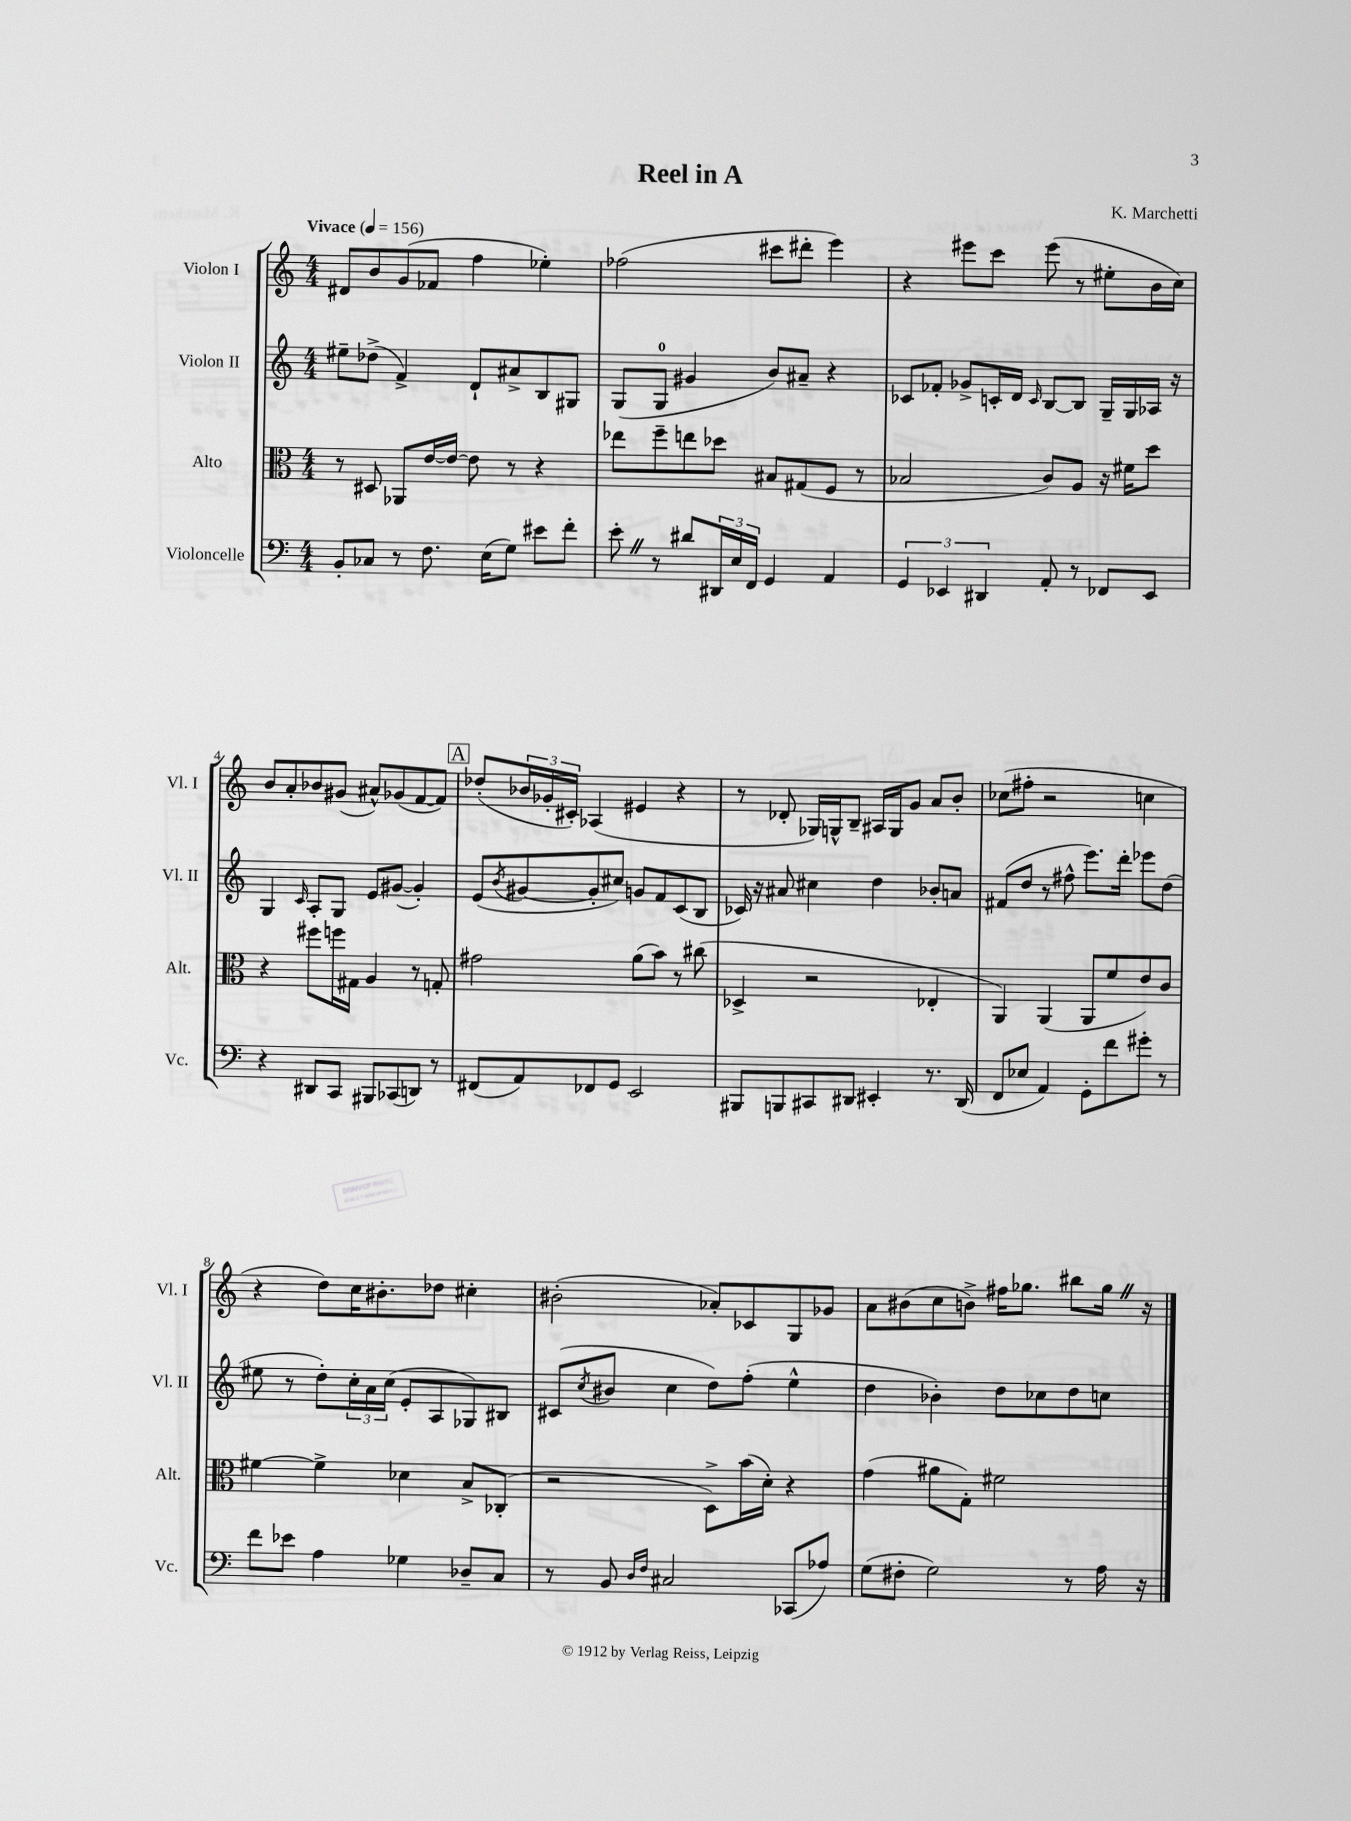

**kern	**kern	**kern	**kern
*part4	*part3	*part2	*part1
*staff4	*staff3	*staff2	*staff1
*I"Violoncelle	*I"Alto	*I"Violon II	*I"Violon I
*I'Vc.	*I'Alt.	*I'Vl. II	*I'Vl. I
*clefF4	*clefC3	*clefG2	*clefG2
*k[]	*k[]	*k[]	*k[]
*M4/4	*M4/4	*M4/4	*M4/4
*MM156	*MM156	*MM156	*MM156
=1	=1	=1	=1
!	!	!	!LO:TX:a:B:t=Vivace
8BB'/L	8r	8ee#X~\L	8d#X/L
8C-X/J	8D#X/	(8dd-X^\J	8b/
8r	8AA-X/L	4f^/)	(8g/
8.F\	[16e/L	.	8f-X/J
.	16e/JJ_	.	.
.	8e\]	8d`/L	4ff\
(16E\KL	.	.	.
8G\J)	8r	8a#X^/	.
8e#X\L	4r	8B/	4ee-X'\)
8f'\J	.	8G#X/J	.
=2	=2	=2	=2
8e'Z\	8ee-X\L	(8G/L	(2ff-X\
8r	8ff~\	8G/J	.
8d#X/L	8een\	4g#X/	.
24DD#X/L	8dd-X\J	.	.
24E/	.	.	.
24FF/JJ	.	.	.
4GG/	8B#X/L	8b/L)	8ccc#X\L
.	(8G#X/	8a#X~/J	8ddd#X'\J
4AA/	8F/J	4r	4eee\)
.	8r	.	.
=3	=3	=3	=3
6GG/	2B-X/	8c-X/L	4r
.	.	8f-X'/J	.
6EE-X/	.	.	.
.	.	8g-X^/L	8eee#X\L
6DD#X/	.	.	.
.	.	16cn'/L	8ccc\J
.	.	16d/JJ	.
.	.	16qqc/	.
8AA'/	8c/L)	[8B/L	(8eee#\
8r	8A/J	8B/J]	8r
8FF-X/L	16r	16G~/LL	8ee#X'\L
.	16f#X\KL	16G/	.
8EE-/J	8dd\J	16A-X/JJ	16b\L
.	.	16r	16cc\JJ)
!!LO:LB:g=z
=4	=4	=4	=4
4r	4r	4G/	8b/L
.	.	.	8a'/
.	.	16qqc/	.
8DD#X/L	8ff#X\L	8A'/L	8b-X/
8CC/J	16ffn\L	8G/J	(8g#X/J
.	16G#X\JJ	.	.
8BBB#X/L	4A/	8e/L	8a#X^^/L)
(8CC-X/	.	([8g#X/J	(8g-X/
8DDn/J)	8r	4g#'/])	[8f/
8r	8Gn'/	.	8f/J])
!!LO:REH:place=s1:t=A
=5	=5	=5	=5
(8FF#X/L	2g#X\	(8e/L	(8dd-X'/L
.	.	8qb/	.
8AA/)	.	[8g#X/	24b-X/L
.	.	.	24g-X'/
.	.	.	24c#X'/JJ)
8FF-X/	.	8g#'/]	(4A-X/
8GG/J	.	8cc#X/J)	.
2EE/	(8a\L	8gn/L	4e#X/
.	8b\J)	8f/	.
.	8r	(8c/	4r
.	(8cc#X\	8B/J	.
=6	=6	=6	=6
8BBB#X/L	4D-X^/	16c-X/)	8r
.	.	16r	.
8BBBn/	.	8a#X/	8d-X'/
8CC#X/	2r	4cc#X\	16G-X/LL)
.	.	.	16Gn^^/J
8DD#X/J	.	.	8B~/J
4EE#X'/	.	4dd\	16A#X/LL
.	.	.	16G/J
.	.	.	8g/J
8.r	4E-X'/	8b-X'/L	8a/L
.	.	8an/J	8b'/J
(16DD#/	.	.	.
=7	=7	=7	=7
8FF/L	4AA/)	(8f#X/L	(8cc-X\L
8E-X/J	.	8dd/J	8ff#X'\J
4AA/)	(4AA/	8r	2r
.	.	8ff#X^^\	.
8GG'\L	8AA/L	8.eee\L)	.
8f\	8f/	.	.
.	.	16ddd'\Jk	.
8g#X'\J	8e/)	8eee-X\L	4ccn\
8r	8c/J	(8dd\J	.
!!LO:LB:g=z
=8	=8	=8	=8
8f\L	[4f#X\	8ee#X\	4r
8e-X\J	.	8r	.
4A\	4f#^\]	8dd'\L)	8dd\L)
.	.	24cc'\L	16cc\K
.	.	24a\	.
.	.	.	8.b#X'\
.	.	(24cc\JJ	.
4G-X\	4d-X\	8e'/L	.
.	.	8A/	8dd-X\J
8D-X~/L	8B^/L	8G-X/)	4cc#X'\
8C/J	(8C-X'/J	8B#X/J	.
=9	=9	=9	=9
8r	2r	(8c#X/L	(2b#X'\
.	.	8qcc/	.
8BB/	.	8b#X/J	.
16qqD/LL	.	.	.
16qqF/JJ	.	.	.
2C#X/	.	4cc\	.
.	8D^\L)	8dd\L)	8a-X'/L)
.	(16b\L	(8ff'\J	8c-X/
.	16d'\JJ)	.	.
(8CC-X/L	4r	4ee^^\	8G/
8A-X/J)	.	.	8g-X/J
=10	=10	=10	=10
(8G\L	(4g\	4dd\	8a\L
8F#X'\J	.	.	(8b#X\
2G\)	8a#X\L	4b-X'\)	8cc\
.	8G'\J)	.	8bn^\J)
.	2f#X\	8dd\L	16ff#X\KL
.	.	.	8.gg-X\J
.	.	8cc-X\	.
8r	.	8dd\	8bb#X\L
16A\	.	8ccn\J	16gg-Z\Jk
16r	.	.	16r
==	==	==	==
*-	*-	*-	*-
